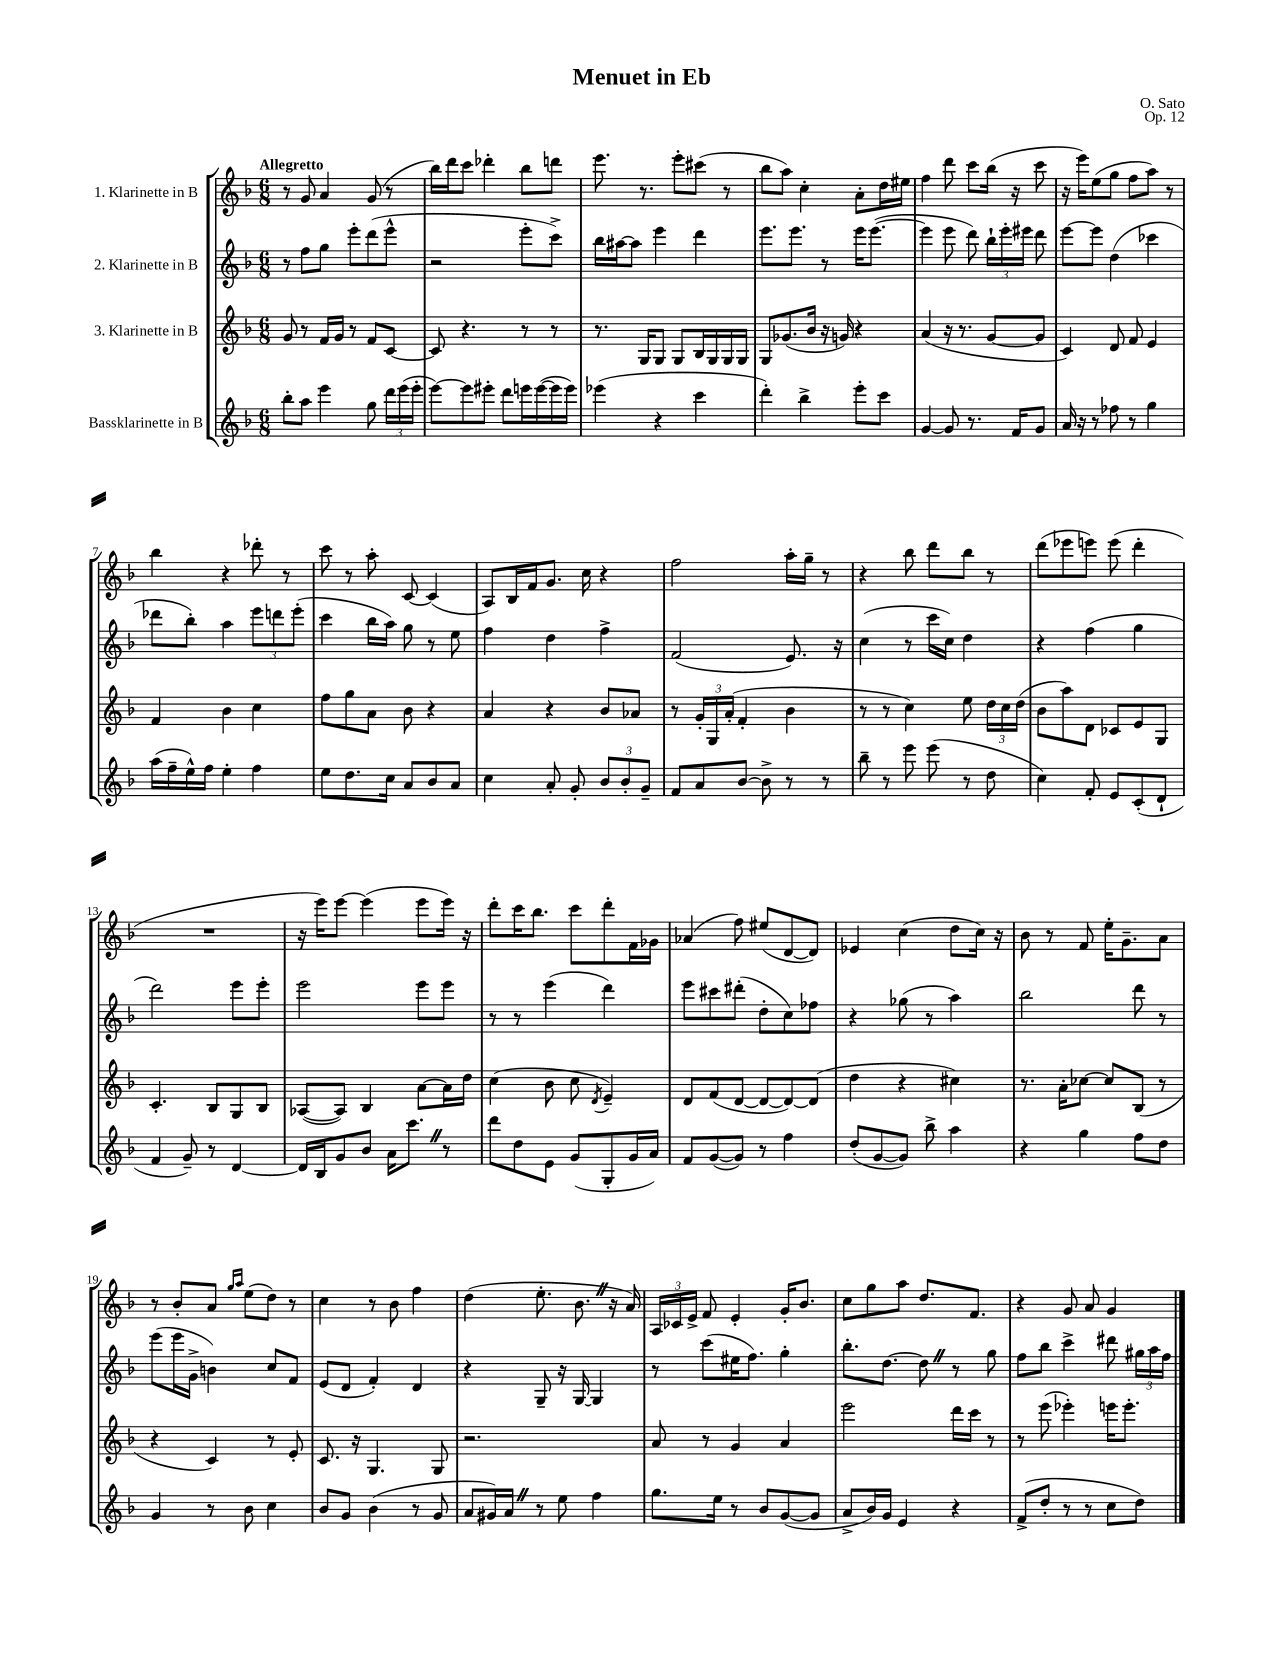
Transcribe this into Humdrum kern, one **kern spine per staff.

**kern	**kern	**kern	**kern
*staff4	*staff3	*staff2	*staff1
*clefG2	*clefG2	*clefG2	*clefG2
*k[b-]	*k[b-]	*k[b-]	*k[b-]
*M6/8	*M6/8	*M6/8	*M6/8
8bb-'	8g	8r	8r
8aa	8r	8ff	8g
4eee	16f	8gg	4a
.	16g	.	.
.	8r	8eee'	.
8gg	8f	(8ddd	(8g
24ddd	[8c	8eee^^	8r
(24eee	.	.	.
24eee'	.	.	.
=	=	=	=
[8eee)	8c]	2r	16bb-)
.	.	.	16ddd
8eee]	4.r	.	8ccc
8eee#'	.	.	4ddd-'
8ddd	.	.	.
16eee	8r	8eee'	8bb-
([16eee	.	.	.
16eee]	8r	8ccc^)	8ddd
16eee)	.	.	.
=	=	=	=
(4eee-	8.r	16bb-	8.eee
.	.	[16aa#	.
.	.	8aa#]	.
.	16G	.	8.r
4r	8G	4eee	.
.	8G	.	8eee'
4ccc	16B-	4ddd	(8ccc#
.	16G	.	.
.	16G	.	8r
.	16G	.	.
=	=	=	=
4ddd')	8G	8.eee	8bb-
.	(8.g-	.	8aa)
.	.	8.eee	.
4bb-^	.	.	4cc'
.	16b-	.	.
.	16r	8r	.
.	16g)	.	.
8eee'	4r	16eee	8a'
.	.	([8.eee	.
8ccc	.	.	16dd
.	.	.	16ee#
=	=	=	=
[4g	(4a	4eee]	4ff
8g]	16r	8eee	8ddd
.	8.r	.	.
8.r	.	8ddd)	8ccc
.	[8g	24bb-`	(16bb-
.	.	24eee'	.
16f	.	.	16r
.	.	24eee#	.
8g	8g]	8ddd	8ccc
=	=	=	=
16a	4c)	[8eee	16r
16r	.	.	16eee)
8r	.	8eee]	(8ee
8ff-	8d	(4dd	8gg
8r	8f	.	8ff
4gg	4e	4ccc-	8aa)
.	.	.	8r
=	=	=	=
(16aa	4f	8ddd-	4bb-
16ff~	.	.	.
16ee^^)	.	8bb-')	.
16ff	.	.	.
4ee'	4b-	4aa	4r
4ff	4cc	12eee	8ddd-'
.	.	12ddd	.
.	.	.	8r
.	.	(12eee'	.
=	=	=	=
8ee	8ff	4ccc	8ccc
8.dd	8gg	.	8r
.	8a	16bb-	8aa'
16cc	.	16aa)	.
8a	8b-	8gg	[8c
8b-	4r	8r	(4c]
8a	.	8ee	.
=	=	=	=
4cc	4a	4ff	8A)
.	.	.	16B-
.	.	.	16f
8a'	4r	4dd	8.g
8g'	.	.	.
.	.	.	16cc
12b-	8b-	4ff^	4r
12b-'	.	.	.
.	8a-	.	.
12g~	.	.	.
=	=	=	=
8f	8r	(2f	2ff
8a	24g'	.	.
.	24G	.	.
.	(24a'	.	.
[8b-	4f'	.	.
8b-^]	.	.	.
8r	4b-	8.e)	16aa'
.	.	.	16gg~
8r	.	.	8r
.	.	16r	.
=	=	=	=
8bb-~	8r	(4cc	4r
8r	8r	.	.
8eee	4cc)	8r	8bb-
(8eee	.	16ccc	8ddd
.	.	16cc)	.
8r	8ee	4dd	8bb-
8dd	24dd	.	8r
.	24cc	.	.
.	(24dd	.	.
=	=	=	=
4cc)	8b-	4r	(8ddd
.	8aa)	.	8eee-
8f'	8d	(4ff	8eee)
8e	8c-	.	(8eee
(8c'	8e	4gg	4ddd'
8d`	8G	.	.
=	=	=	=
4f	4.c'	2ddd)	2.r
8g~)	.	.	.
8r	8B-	.	.
[4d	8G	8eee	.
.	8B-	8eee'	.
=	=	=	=
16d]	([8A-	2eee	16r
16B-	.	.	16eee)
8g	8A-])	.	[8eee
8b-	4B-	.	(4eee]
16a	.	.	.
8.ccc	.	.	.
.	[8a	8eee	8eee
8r	16a]	8eee	16eee)
.	16dd	.	16r
=	=	=	=
8ddd	(4cc	8r	8ddd'
8dd	.	8r	16ccc
.	.	.	8.bb-
8e	8b-	(4eee	.
(8g	8cc	.	8ccc
.	8qd	.	.
8G'	4e~)	4ddd)	8ddd'
16g	.	.	16f
16a)	.	.	16g-
=	=	=	=
8f	8d	8eee	(4a-
([8g	(8f	8ccc#	.
8g])	[8d	(8ddd#'	8ff)
8r	8d_	8dd'	(8ee#
4ff	8d_)	8cc)	[8d
.	(8d]	8ff-	8d])
=	=	=	=
(8dd'	4dd	4r	4e-
[8g	.	.	.
8g])	4r	(8gg-	(4cc
8bb-^	.	8r	.
4aa	4cc#)	4aa)	8dd
.	.	.	16cc)
.	.	.	16r
=	=	=	=
4r	8.r	2bb-	8b-
.	.	.	8r
.	16a'	.	.
4gg	[8cc-	.	8f
.	8cc-]	.	16ee'
.	.	.	8.g~
8ff	(8B-	8ddd	.
8dd	8r	8r	8a
=	=	=	=
4g	4r	(8eee	8r
.	.	16eee	8b-'
.	.	16g^	.
8r	4c)	4b)	8a
.	.	.	16qqgg
.	.	.	16qqaa
8b-	.	.	(8ee
4cc	8r	8cc	8dd)
.	8e'	8f	8r
=	=	=	=
8b-	8.c	(8e	4cc
8g	.	8d	.
.	16r	.	.
(4b-	4.G	4f')	8r
.	.	.	8b-
8r	.	4d	4ff
8g	8G	.	.
=	=	=	=
8a	2.r	4r	(4dd
16g#)	.	.	.
16a	.	.	.
8r	.	8G~	8.ee'
8ee	.	16r	.
.	.	[16G	8.b-
4ff	.	4G]	.
.	.	.	16r
.	.	.	16a)
=	=	=	=
8.gg	8a	8r	24A
.	.	.	24c-
.	.	.	24e^
.	8r	(8ccc	8f
16ee	.	.	.
8r	4g	16ee#	4e'
.	.	8.ff)	.
8b-	.	.	.
([8g	4a	4gg'	16g'
.	.	.	8.b-
8g]	.	.	.
=	=	=	=
8a^	2eee	8.bb-'	8cc
16b-)	.	.	8gg
16g	.	[8.dd	.
4e	.	.	8aa
.	.	8dd]	8.dd
4r	16ddd	8r	.
.	16ccc	.	8.f
.	8r	8gg	.
=	=	=	=
(8f^	8r	8ff	4r
8dd'	(8eee	8bb-	.
8r	4eee-')	4ccc^	8g
8r	.	.	8a
8cc	16eee	8ddd#	4g
.	8.eee'	.	.
8dd)	.	24gg#	.
.	.	24aa	.
.	.	24ff	.
==	==	==	==
*-	*-	*-	*-
